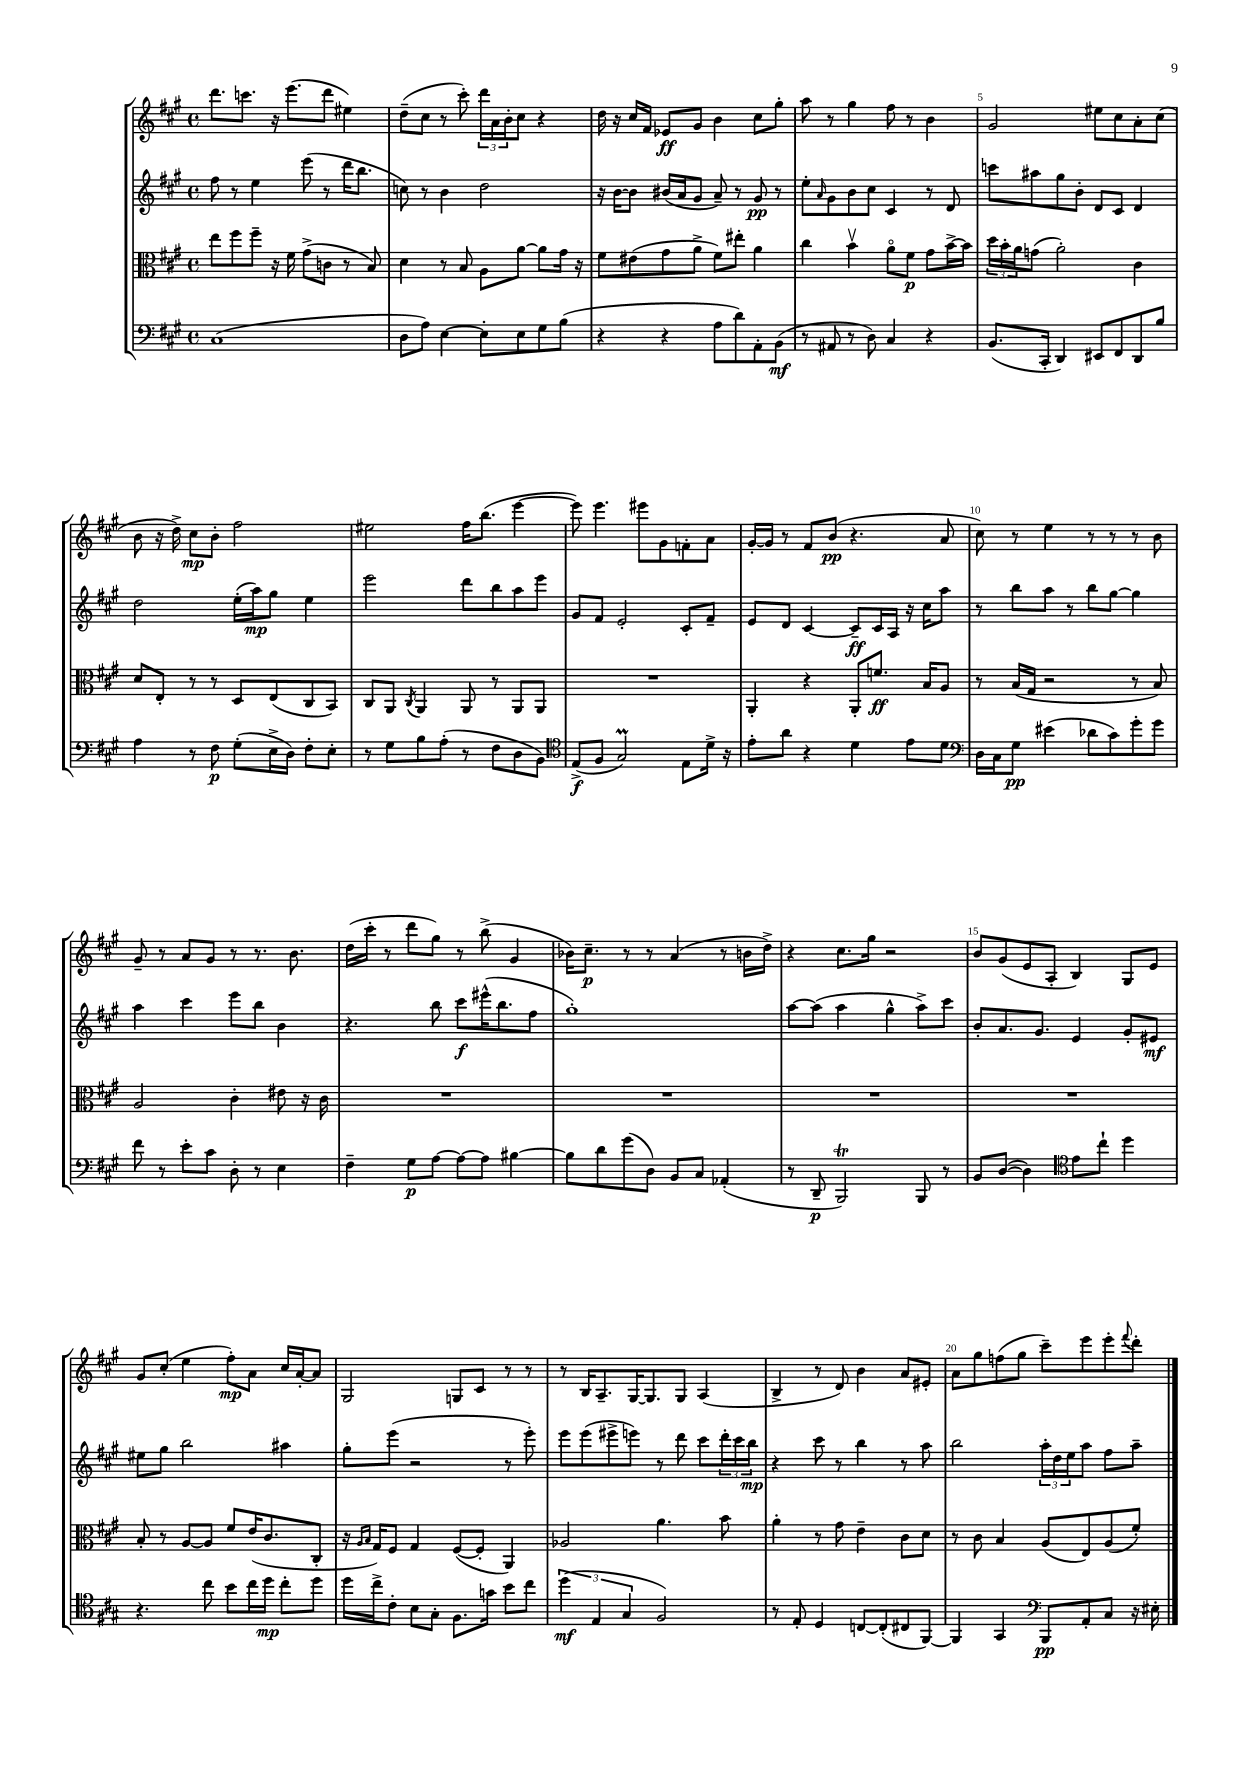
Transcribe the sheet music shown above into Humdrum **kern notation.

**kern	**kern	**kern	**kern
*staff4	*staff3	*staff2	*staff1
*clefF4	*clefC3	*clefG2	*clefG2
*k[f#c#g#]	*k[f#c#g#]	*k[f#c#g#]	*k[f#c#g#]
*M4/4	*M4/4	*M4/4	*M4/4
*met(c)	*met(c)	*met(c)	*met(c)
(1C#	8ee	8ff#	8.ddd
.	8ff#	8r	.
.	.	.	8.ccc
.	8ff#~	4ee	.
.	16r	.	16r
.	16f#	.	(8.eee
.	(8g#^	(8eee	.
.	8c	8r	8ddd
.	8r	16ddd	4ee#)
.	.	8.bb	.
.	8B)	.	.
=	=	=	=
8D	4d	8cc)	(8dd~
8A)	.	8r	8cc#
[4E	8r	4b	8r
.	8B	.	8ccc#')
8E']	8A	2dd	24ddd
.	.	.	24a
.	.	.	24b'
8E	[8a	.	8cc#
8G#	8a]	.	4r
(8B	16g#	.	.
.	16r	.	.
=	=	=	=
4r	8f#	16r	16dd
.	.	[16b	16r
.	(8e#	8b]	16cc#
.	.	.	16f#
4r	8g#	(16b#	8e-
.	.	16a	.
.	8a^	8g#	8g#
8A	8f#)	8a~)	4b
8d)	8ee#'	8r	.
8AA'	4a	8g#	8cc#
(8BB	.	8r	8gg#'
=	=	=	=
8r	4cc#	8ee'	8aa
.	.	16qqa	.
8AA#	.	8g#	8r
8r	4bv	8b	4gg#
8D)	.	8cc#	.
4C#	8ao	4c#	8ff#
.	8f#	.	8r
4r	8g#	8r	4b
.	[16b^	8d	.
.	16b]	.	.
=	=	=	=
(8.BB	24dd	8ccc	2g#
.	24b'	.	.
.	24a	.	.
.	(8g	8aa#	.
16CC#'	.	.	.
4DD)	2a')	8gg#	.
.	.	8b'	.
8EE#	.	8d	8ee#
8FF#	.	8c#	8cc#
8DD	4c#	4d	8a'
8B	.	.	(8cc#
=	=	=	=
4A	8d	2dd	8b
.	8E'	.	16r
.	.	.	16dd^)
8r	8r	.	8cc#
8F#	8r	.	8b'
(8G#'	8D	(16ee'	2ff#
.	.	16aa)	.
16E^	(8E	8gg#	.
16D)	.	.	.
8F#'	8C#	4ee	.
8E'	8BB)	.	.
=	=	=	=
8r	8C#	2eee	2ee#
8G#	8AA	.	.
.	8qC#	.	.
8B	4AA	.	.
(8A'	.	.	.
8r	8AA	8ddd	16ff#
.	.	.	(8.bb
8F#	8r	8bb	.
8D	8AA	8aa	[4eee
8BB)	8AA	8eee	.
=	=	=	=
*clefC4	*	*	*
(8E^	1r	8g#	8eee])
8F#	.	8f#	4.eee
2G#)	.	2e'	.
.	.	.	8eee#
.	.	.	8g#
8E	.	8c#'	8f'
16d^	.	8f#~	8a
16r	.	.	.
=	=	=	=
8e'	4AA'	8e	[16g#'
.	.	.	16g#]
8a	.	8d	8r
4r	4r	[4c#	8f#
.	.	.	(8b
4d	8AA'	8c#~]	4.r
.	8.f	16c#	.
.	.	16A	.
8e	.	16r	.
.	16B	16cc#	.
8d	8A	8aa	8a
=	=	=	=
*clefF4	*	*	*
16D	8r	8r	8cc#)
16C#	.	.	.
8G#	(16B	8bb	8r
.	16G#	.	.
(4e#	2r	8aa	4ee
.	.	8r	.
8d-	.	8bb	8r
8c#)	.	[8gg#	8r
8g#'	8r	4gg#]	8r
8g#	8B)	.	8b
=	=	=	=
8f#	2A	4aa	8g#~
8r	.	.	8r
8e'	.	4ccc#	8a
8c#	.	.	8g#
8D'	4c#'	8eee	8r
8r	.	8bb	8.r
4E	8e#	4b	.
.	.	.	8.b
.	16r	.	.
.	16c#	.	.
=	=	=	=
4F#~	1r	4.r	(16dd
.	.	.	16ccc#'
.	.	.	8r
8G#	.	.	8ddd
[8A	.	8bb	8gg#)
8A_	.	8ccc#	8r
8A]	.	(16eee#^^	(8bb^
.	.	8.bb	.
[4B#	.	.	4g#
.	.	8ff#	.
=	=	=	=
8B#]	1r	1gg#')	16b-)
.	.	.	8.cc#~
8d	.	.	.
(8g#	.	.	8r
8D)	.	.	8r
8BB	.	.	(4a
8C#	.	.	.
(4AA-'	.	.	8r
.	.	.	16b
.	.	.	16dd^)
=	=	=	=
8r	1r	[8aa	4r
8DD~	.	(8aa]	.
2BBB)	.	4aa	8.cc#
.	.	.	16gg#
.	.	4gg#^^	2r
8BBB	.	8aa^)	.
8r	.	8ccc#	.
=	=	=	=
8BB	1r	8b'	8b
([8D	.	8.a	(8g#
4D])	.	.	8e
.	.	8.g#	.
.	.	.	8A'
*clefC4	*	*	*
8e	.	4e	4B)
8cc#`	.	.	.
4dd	.	8g#'	8G#
.	.	8e#	8e
=	=	=	=
4.r	8B'	8ee#	8g#
.	8r	8gg#	(8cc#'
.	[8A	2bb	4ee
8cc#	8A]	.	.
8b	8f#	.	8ff#')
16cc#	(16e	.	8a
16dd	8.c#	.	.
8cc#'	.	4aa#	16cc#
.	.	.	[16a'
8dd	8C#'	.	8a]
=	=	=	=
16dd	16r	8gg#'	2G#
.	16qqA	.	.
.	16qqB	.	.
16cc#^	16G#)	.	.
8c#'	8F#	(8eee	.
8B	4G#	2r	.
8G#'	.	.	.
8.F#	([8F#	.	8G
.	8F#']	.	8c#
16g	.	.	.
8b	4AA)	8r	8r
8cc#	.	8eee')	8r
=	=	=	=
(6dd	2A-	8eee	8r
.	.	(8eee	16B
6E	.	.	.
.	.	.	8.A~
.	.	8eee#^	.
6G#	.	.	.
.	.	8eee)	[16G#
.	.	.	8.G#]
2F#)	4.a	8r	.
.	.	8ddd	8G#
.	.	8ccc#	(4A
.	8b	24ddd'	.
.	.	24ccc#	.
.	.	24bb	.
=	=	=	=
8r	4a'	4r	4B^
8E'	.	.	.
4D	8r	8ccc#	8r
.	8g#	8r	8d)
[8C	4e~	4bb	4b
(8C']	.	.	.
8C#	8c#	8r	8a
[8FF#)	8d	8aa	8e#'
=	=	=	=
4FF#]	8r	2bb	8a
.	8c#	.	8gg#
4GG#	4B	.	(8ff
.	.	.	8gg#
*clefF4	*	*	*
8BBB	(8A	24aa'	8ccc#~)
.	.	24dd	.
.	.	24ee	.
8AA'	8E)	8aa	8eee
8C#	(8A	8ff#	8eee'
.	.	.	8qqfff#
16r	8f#')	8aa~	8ddd'
16E#'	.	.	.
==	==	==	==
*-	*-	*-	*-
